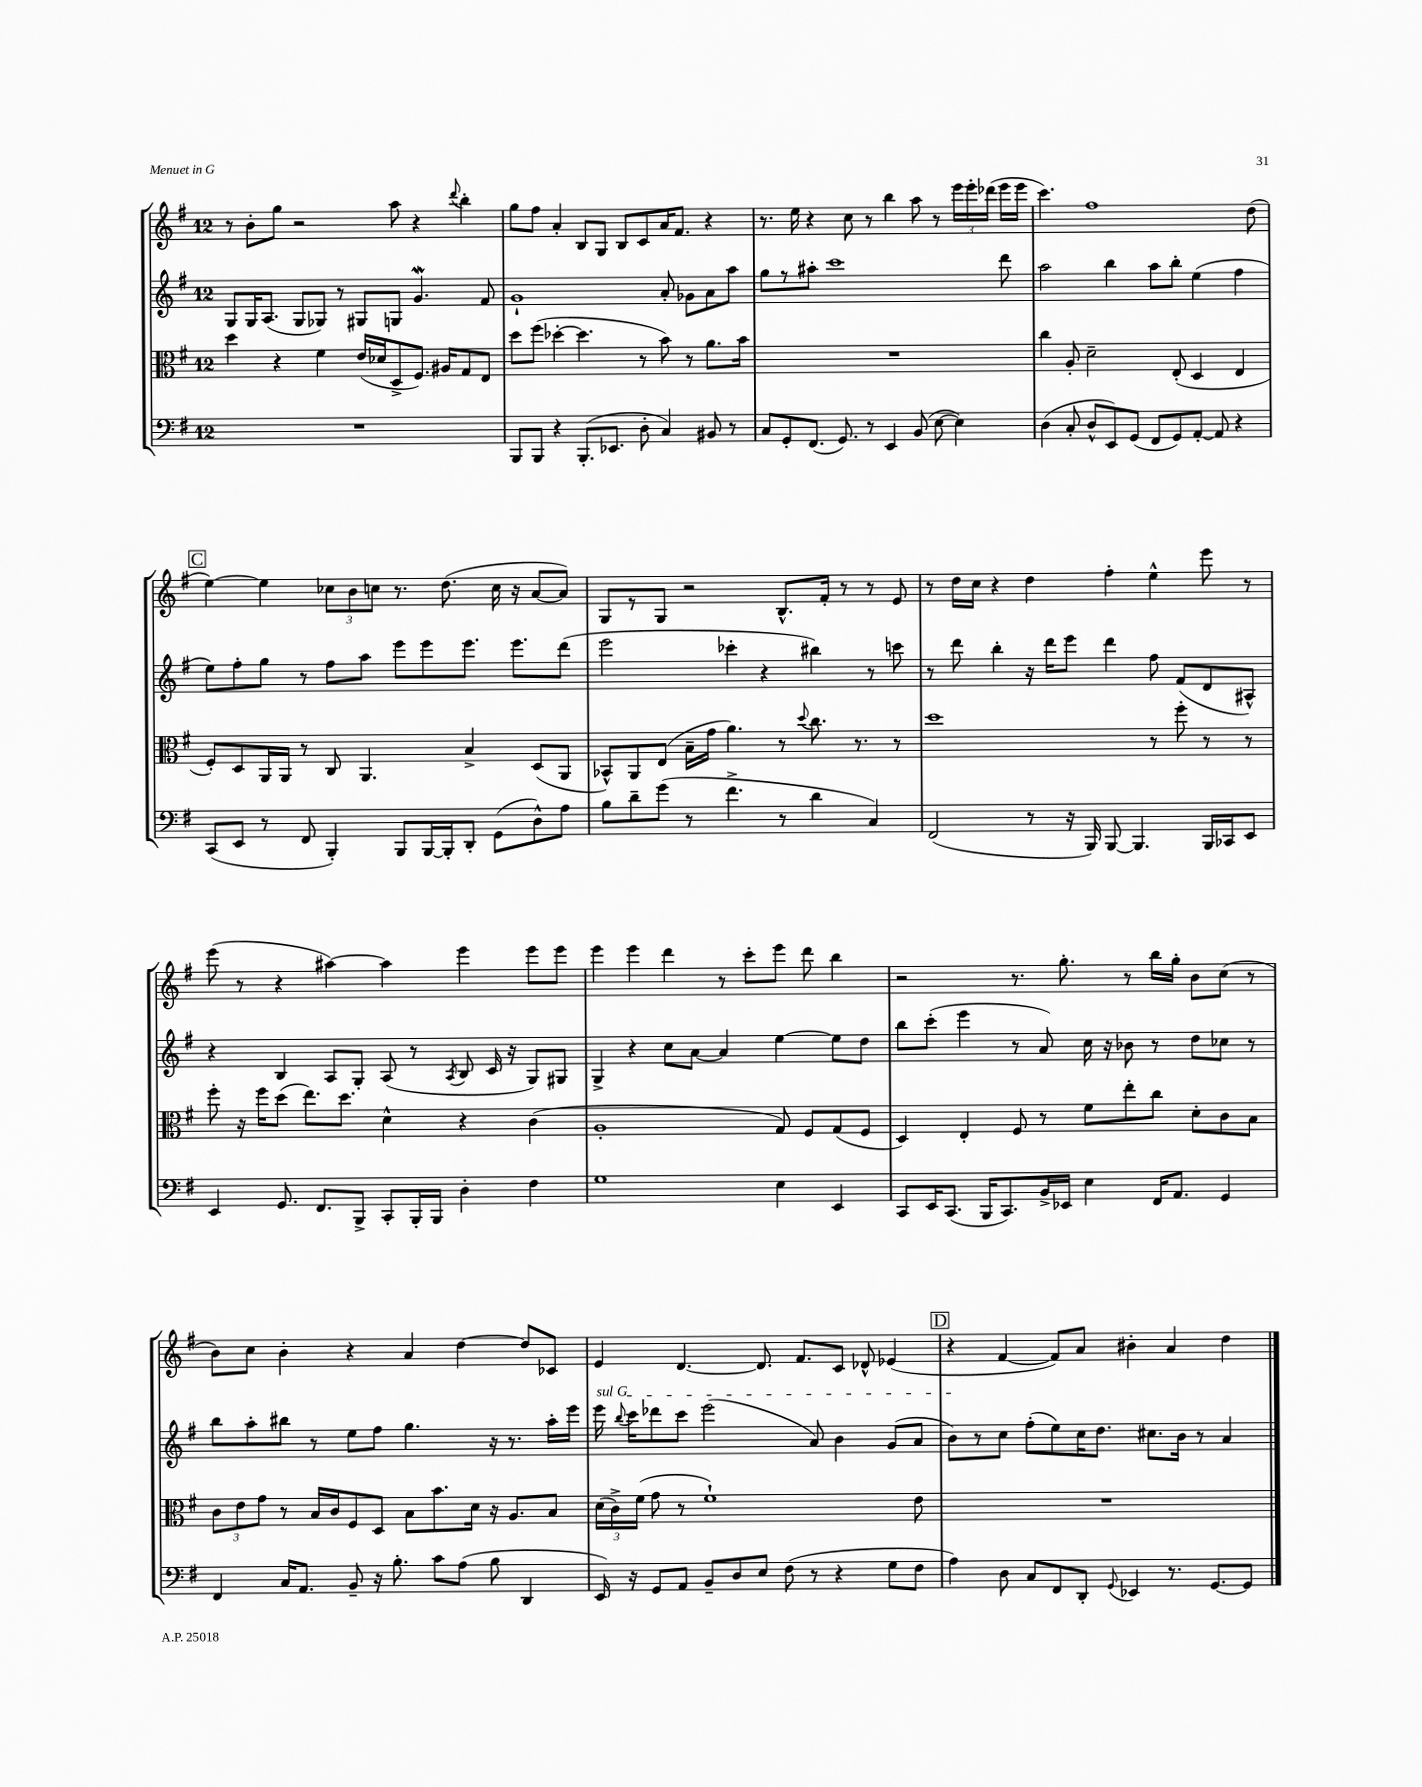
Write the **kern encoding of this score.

**kern	**kern	**kern	**kern
*part4	*part3	*part2	*part1
*staff4	*staff3	*staff2	*staff1
*clefF4	*clefC3	*clefG2	*clefG2
*k[f#]	*k[f#]	*k[f#]	*k[f#]
*M12/8	*M12/8	*M12/8	*M12/8
=125	=125	=125	=125
1.r	4dd\	8G/L	8r
.	.	16G/K	8b'\L
.	.	(8.A/J	.
.	4r	.	8gg\J
.	.	8G/L	2r
.	4f#\	8G-X/J)	.
.	.	8r	.
.	(16e/LL	8G#X/L	.
.	16d-X/J	.	.
.	8D^/	8Gn/J	8aa\
.	8.F#/J)	4.gw/	4r
.	16A#X/KL	.	.
.	.	.	8qqddd/
.	8G/	.	4bb'\
.	8E/J	8f#/	.
=126	=126	=126	=126
8BBB/L	8dd\L	1g`	8gg\L
8BBB/J	(8ff#\J	.	8ff#\J
4r	[4dd-X'\	.	4a'/
(8.BBB'/L	4.dd-\]	.	8B/L
.	.	.	8G/J
8.EE-X/J	.	.	.
.	.	.	8B/L
8D'\	8r	.	8c/
4C/)	8b\)	8a'/	16a/K
.	.	.	8.f#/J
.	8r	8g-X\L	.
8BB#X/	8.a\L	8a\	4r
8r	.	8aa\J	.
.	16b\Jk	.	.
=127	=127	=127	=127
8C/L	1.r	8gg\L	8.r
8GG'/	.	8r	.
.	.	.	16ee\
(8.FF#/J	.	8aa#X'\J	4r
.	.	1ccc	.
8.GG/)	.	.	.
.	.	.	8cc\
8r	.	.	8r
4EE/	.	.	4bb\
(8BB/	.	.	8aa\
[8E\	.	.	8r
4E\])	.	.	24eee\LL
.	.	.	24eee'\
.	.	.	(24ddd-X\JJ
.	.	8ddd\	16eee\LL
.	.	.	16eee\JJ
=128	=128	=128	=128
(4D\	4cc\	2aa\	4.ccc\)
8C'/	8A'/	.	.
8D^^/L	2d~\	.	1ff#
8EE/)	.	4bb\	.
(8GG/J	.	.	.
8FF#/L	.	8aa\L	.
8GG/)	(8E'/	8bb'\J	.
[8AA'/J	4D/	(4ee\	.
8AA/]	.	.	.
4r	4E/	4ff#\	.
.	.	.	(8dd\
!!LO:LB:g=z
!!LO:REH:place=s1:t=C
=129	=129	=129	=129
(8CC/L	8F#'/L)	8ee\L)	[4ee\)
8EE/J	8D/	8ff#'\	.
8r	16AA/L	8gg\J	4ee\]
.	16AA/JJ	.	.
8FF#/	8r	8r	.
4BBB'/)	8C/	8ff#\L	12cc-X\L
.	.	.	12b\
.	4.AA/	8aa\J	.
.	.	.	12ccn\J
8BBB/L	.	8eee\L	8.r
[16BBB/L	.	8eee\	.
16BBB'/J]	.	.	(8.dd\
8DD'/J	4B^/	8.eee\J	.
(8GG\L	.	.	16cc\
.	.	8.eee\L	16r
8D^^\)	(8D/L	.	[8a/L
8A\J	8AA/J	(8ddd\J	8a/J])
=130	=130	=130	=130
8B\L	8BB-X^^/L)	2eee\	8G/L
8d~\	8AA/	.	8r
(8g\J	(8E/J	.	8G/J
8r	16B~\LL	.	2r
.	16g\JJ	.	.
4.f#^\	4.a\)	4ccc-X'\	.
.	.	4r	.
8r	8r	.	8.B^^/L
.	8qqdd/	.	.
4d\	8.cc\	4bb#X\)	.
.	.	.	16f#'/Jk
.	.	.	8r
.	8.r	.	.
4C/)	.	8r	8r
.	8r	8cccn\	8e/
=131	=131	=131	=131
(2FF#/	1dd	8r	8r
.	.	8ddd\	16dd\LL
.	.	.	16cc\JJ
.	.	4bb'\	4r
8r	.	16r	4dd\
.	.	16ddd\KL	.
16r	.	8eee\J	.
16BBB/)	.	.	.
[8BBB/	.	4ddd\	4ff#'\
4.BBB/]	.	.	.
.	8r	8ff#\	4ee^^\
.	8ff#'\	(8f#/L	.
16BBB/LL	8r	8d/	8eee\
16CC-X/J	.	.	.
8EE/J	8r	8A#X^^/J)	8r
!!LO:LB:g=z
=132	=132	=132	=132
4EE/	8ff#'\	4r	(8eee\
.	16r	.	8r
.	16ff#\KL	.	.
8.GG/	(8dd\J	4B/	4r
.	8.ee\L)	.	.
8.FF#/L	.	.	.
.	.	8A/L	[4aa#X\)
.	8.dd\J	.	.
8BBB^/J	.	8G'/J	.
8CC'/L	4d^^\	(8A/	4aa#\]
16BBB'/L	.	8r	.
16BBB/JJ	.	.	.
.	.	8qA/	.
4D'\	4r	8B/	4eee\
.	.	16c/	.
.	.	16r	.
4F#\	(4c\	8G/L)	8eee\L
.	.	8G#X/J	8eee\J
=133	=133	=133	=133
1G	1A'	4G^/	4eee\
.	.	4r	4eee\
.	.	8cc\L	4ddd\
.	.	[8a\J	.
.	.	4a/]	8r
.	.	.	8ccc'\L
4E\	8G/)	[4ee\	8eee\J
.	8F#/L	.	8ddd\
4EE/	(8G/	8ee\L]	4bb\
.	8F#/J	8dd\J	.
=134	=134	=134	=134
8CC/L	4D/)	8bb\L	2r
16EE/K	.	(8ccc'\J	.
(8.CC/J	.	.	.
.	4E'/	4eee\	.
16BBB/KL	.	.	.
8.CC/)	.	.	.
.	8F#/	8r	8.r
16BB^/L	8r	8a/)	.
16EE-X/JJ	.	.	8.gg'\
4E\	8f#\L	16cc\	.
.	.	16r	.
.	8ee'\	8b-X\	8r
16FF#/KL	8cc\J	8r	16bb\LL
8.AA/J	.	.	16gg'\JJ
.	8d'\L	8dd\L	8b\L
4GG/	8c\	8cc-X\J	(8cc\J
.	8B\J	8r	8r
!!LO:LB:g=z
=135	=135	=135	=135
4FF#/	12c\L	8bb\L	8b\L)
.	12e\	.	.
.	.	8aa'\	8cc\J
.	12g\J	.	.
16C/KL	8r	8bb#X\J	4b'\
8.AA/J	.	.	.
.	16B/LL	8r	.
.	16c/J	.	.
8BB~/	8F#/	8ee\L	4r
16r	8D/J	8ff#\J	.
8.B'\	.	.	.
.	8B\L	4.gg\	4a/
8c\L	8.b\	.	.
(8A\J	.	.	[4dd\
.	16d\Jk	.	.
8B\	16r	16r	.
.	8.A/L	8.r	.
4DD/	.	.	8dd/L]
.	8B/J	16aa'\LL	8c-X/J
.	.	16eee\JJ	.
=136	=136	=136	=136
!	!	!LO:TX:a:i:t=sul G	!
16EE/)	(24d\LL	16eee\	4e/
.	24c^\)	.	.
.	.	8qqbb/	.
16r	.	16ccc\KL	.
.	(24f#\JJ	.	.
8GG/L	8g\	8ddd-X\	.
8AA/J	8r	8ccc\J	[4.d/
8BB~/L	1f#`)	(2eee\	.
8D/	.	.	.
8E/J	.	.	8.d/]
(8F#\	.	.	.
.	.	.	8.f#/L
8r	.	8a/)	.
4r	.	4b\	8c/J
.	.	.	8d-X^^/
8G\L	.	(8g/L	(4e-X/
8F#\J	8e\	8a/J	.
!!LO:REH:place=s1:t=D
=137	=137	=137	=137
4A\)	1.r	8b\L)	4r
.	.	8r	.
8D\	.	8cc\J	[4f#/
8C/L	.	(8ff#'\L	.
8FF#/	.	8ee\)	8f#/L])
8DD'/J	.	16cc\K	8a/J
.	.	8.dd\J	.
8qqGG/	.	.	.
4EE-X/	.	.	4b#X'\
.	.	8.cc#X\L	.
8.r	.	.	4a/
.	.	16b\Jk	.
.	.	8r	.
[8.GG/L	.	.	.
.	.	4a/	4dd\
8GG/J]	.	.	.
==	==	==	==
*-	*-	*-	*-
